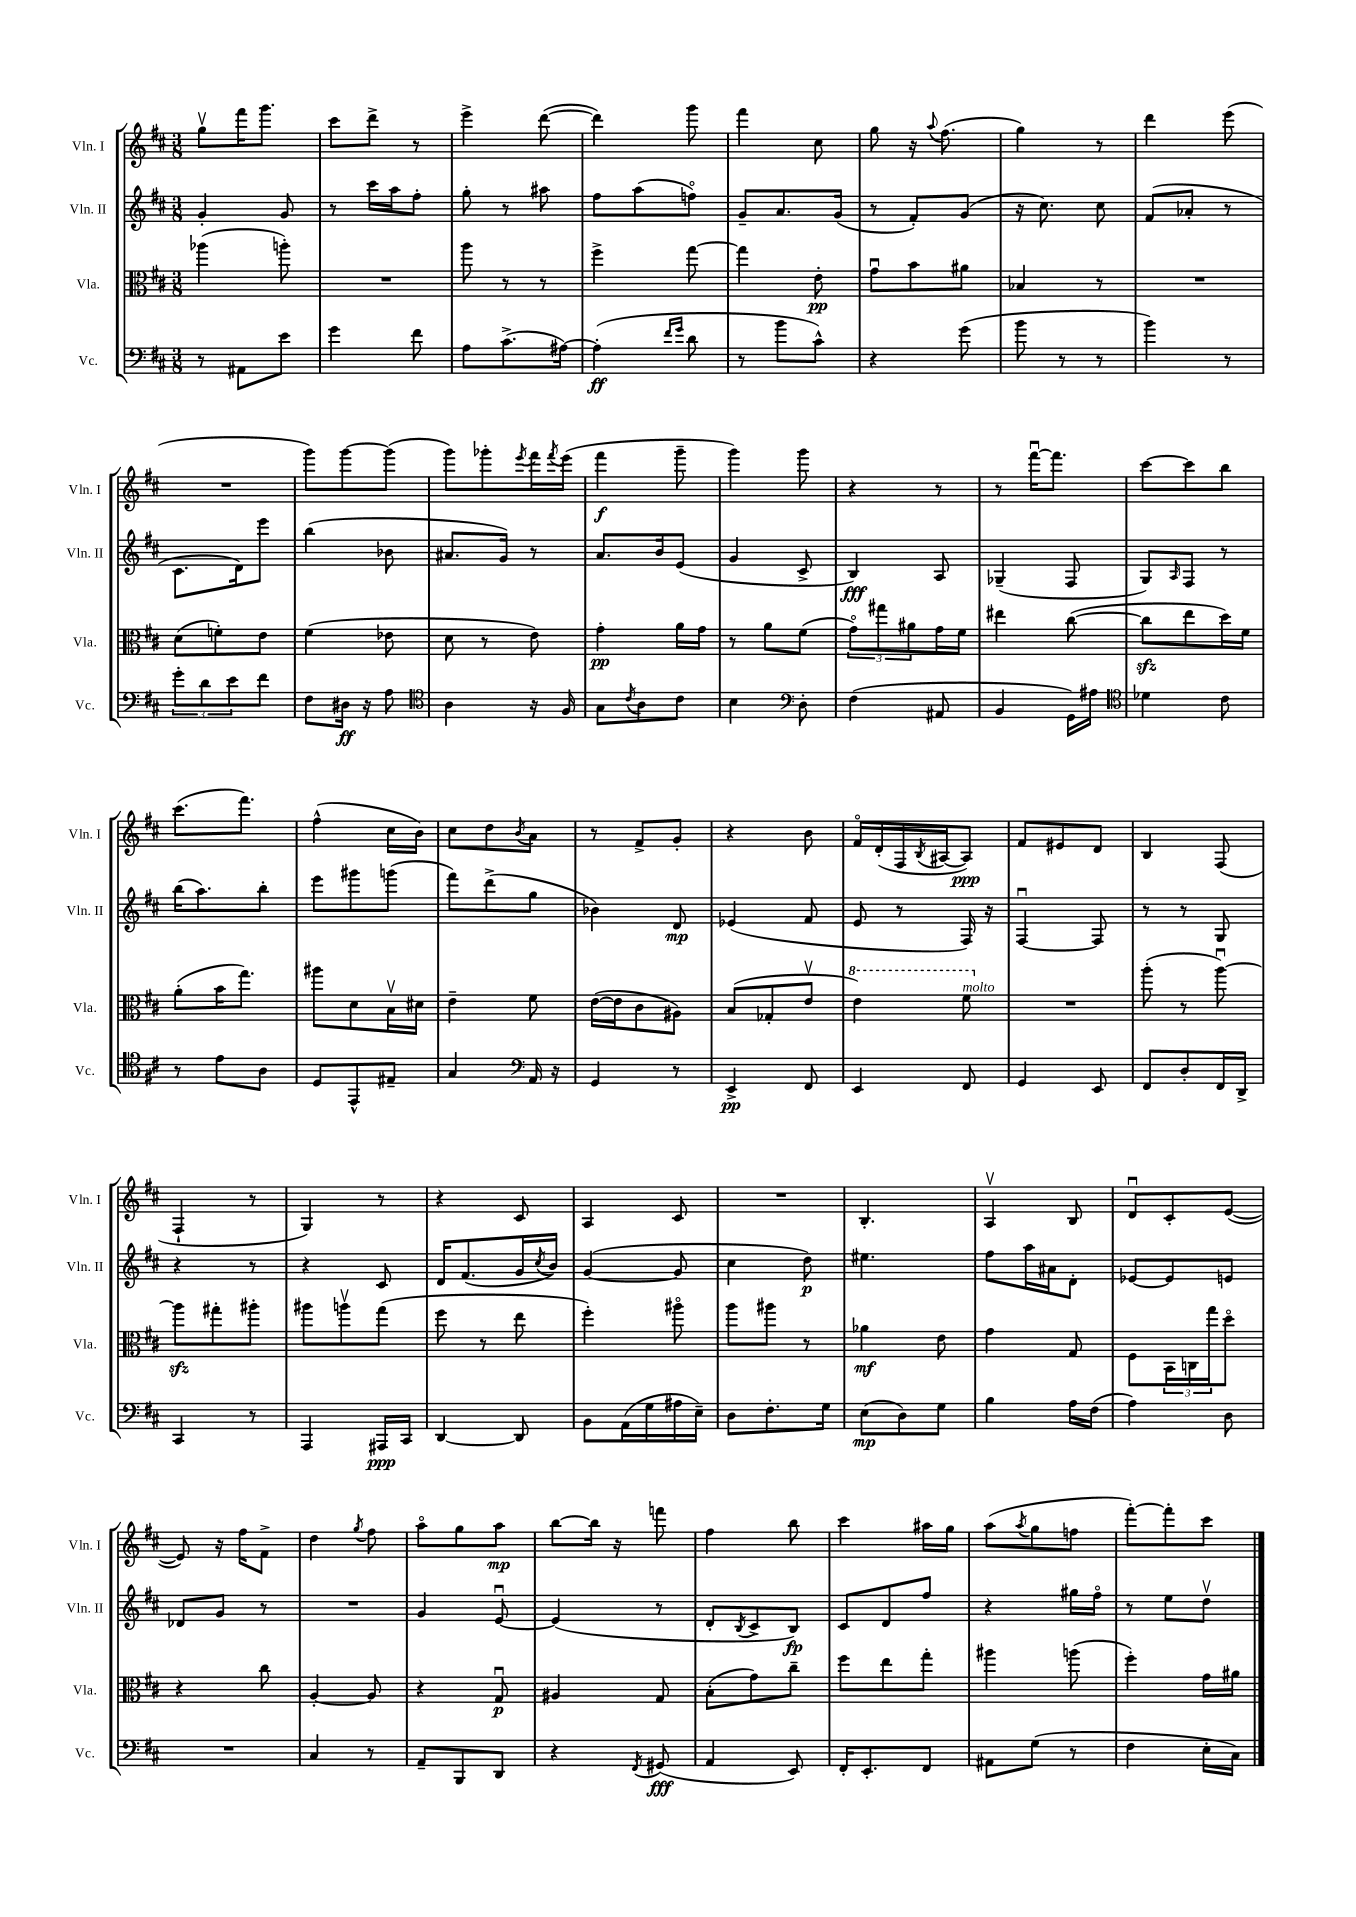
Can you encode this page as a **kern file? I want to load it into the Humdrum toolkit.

**kern	**dynam	**kern	**dynam	**kern	**dynam	**kern	**dynam
*part4	*part4	*part3	*part3	*part2	*part2	*part1	*part1
*staff4	*staff4	*staff3	*staff3	*staff2	*staff2	*staff1	*staff1
*I"Vc.	*	*I"Vla.	*	*I"Vln. II	*	*I"Vln. I	*
*I'Vc.	*	*I'Vla.	*	*I'Vln. II	*	*I'Vln. I	*
*clefF4	*	*clefC3	*	*clefG2	*	*clefG2	*
*k[f#c#]	*	*k[f#c#]	*	*k[f#c#]	*	*k[f#c#]	*
*M3/8	*	*M3/8	*	*M3/8	*	*M3/8	*
=18	=18	=18	=18	=18	=18	=18	=18
8r	.	(4aa-X\	.	4g'/	.	8ggv\L	.
8AA#X\L	.	.	.	.	.	16fff#\K	.
.	.	.	.	.	.	8.ggg\J	.
8e\J	.	8aan'\)	.	8g/	.	.	.
=19	=19	=19	=19	=19	=19	=19	=19
4g\	.	4.r	.	8r	.	8ccc#\L	.
.	.	.	.	16ccc#\LL	.	8ddd^\J	.
.	.	.	.	16aa\J	.	.	.
8f#\	.	.	.	8ff#'\J	.	8r	.
=20	=20	=20	=20	=20	=20	=20	=20
8A\L	.	8aa\	.	8gg'\	.	4eee^\	.
(8.c#^\	.	8r	.	8r	.	.	.
.	.	8r	.	8aa#X\	.	([8ddd\	.
[16A#X\Jk)	.	.	.	.	.	.	.
=21	=21	=21	=21	=21	=21	=21	=21
(4A#'\]	ff	4ff#^\	.	8ff#\L	.	4ddd\])	.
.	.	.	.	(8aa\	.	.	.
16qqf#/LL	.	.	.	.	.	.	.
16qqg/JJ	.	.	.	.	.	.	.
8d\	.	[8gg\	.	8ffn\J)	.	8ggg\	.
=22	=22	=22	=22	=22	=22	=22	=22
8r	.	4gg\]	.	8g~/L	.	4fff#\	.
8b\L	.	.	.	8.a/	.	.	.
8c#^^\J)	.	8e'\	pp	.	.	8cc#\	.
.	.	.	.	(16g/Jk	.	.	.
=23	=23	=23	=23	=23	=23	=23	=23
4r	.	8gu\L	.	8r	.	8gg\	.
.	.	8b\	.	8f#'/L)	.	16r	.
.	.	.	.	.	.	8qqaa/	.
.	.	.	.	.	.	(8.ff#\	.
(8g\	.	8a#X\J	.	(8g/J	.	.	.
=24	=24	=24	=24	=24	=24	=24	=24
8b\	.	4B-X/	.	16r	.	4gg\)	.
.	.	.	.	8.cc#\)	.	.	.
8r	.	.	.	.	.	.	.
8r	.	8r	.	8cc#\	.	8r	.
=25	=25	=25	=25	=25	=25	=25	=25
4b\)	.	4.r	.	(8f#/L	.	4ddd\	.
.	.	.	.	8a-X'/J	.	.	.
8r	.	.	.	8r	.	(8eee\	.
!!LO:LB:g=z
=26	=26	=26	=26	=26	=26	=26	=26
12g'\L	.	(8d\L	.	8.c#\L	.	4.r	.
12d\	.	.	.	.	.	.	.
.	.	8fn'\)	.	.	.	.	.
12e\	.	.	.	.	.	.	.
.	.	.	.	16d\k)	.	.	.
8f#\J	.	8e\J	.	8eee\J	.	.	.
=27	=27	=27	=27	=27	=27	=27	=27
8F#\L	.	(4f#\	.	(4bb\	.	8ggg\L)	.
16D#X\Jk	ff	.	.	.	.	[8ggg\	.
16r	.	.	.	.	.	.	.
8A\	.	8e-X\	.	8b-X\	.	(8ggg\J]	.
=28	=28	=28	=28	=28	=28	=28	=28
*clefC4	*	*	*	*	*	*	*
4A\	.	8d\	.	8.a#X/L	.	8ggg\L)	.
.	.	8r	.	.	.	8ggg-X'\	.
.	.	.	.	16g/Jk)	.	.	.
.	.	.	.	.	.	8qeee/	.
16r	.	8e\)	.	8r	.	16fff#\L	.
.	.	.	.	.	.	8qfff#/	.
16F#/	.	.	.	.	.	(16eee\JJ	.
=29	=29	=29	=29	=29	=29	=29	=29
8G\L	.	4g'\	pp	8.a/L	.	4fff#\	f
8qc#/	.	.	.	.	.	.	.
8A\	.	.	.	.	.	.	.
.	.	.	.	16b/k	.	.	.
8c#\J	.	16a\LL	.	(8e/J	.	8ggg~\	.
.	.	16g\JJ	.	.	.	.	.
=30	=30	=30	=30	=30	=30	=30	=30
4B\	.	8r	.	4g/	.	4ggg\)	.
.	.	8a\L	.	.	.	.	.
*clefF4	*	*	*	*	*	*	*
8D'\	.	(8f#\J	.	8c#^/	.	8ggg\	.
=31	=31	=31	=31	=31	=31	=31	=31
(4F#\	.	12g\L)	.	4B/)	fff	4r	.
.	.	12gg#X\	.	.	.	.	.
.	.	12a#X\	.	.	.	.	.
8AA#X/	.	16g\L	.	8A/	.	8r	.
.	.	16f#\JJ	.	.	.	.	.
=32	=32	=32	=32	=32	=32	=32	=32
4BB/	.	4ee#X\	.	(4G-X~/	.	8r	.
.	.	.	.	.	.	[16fff#u\KL	.
.	.	.	.	.	.	8.fff#\J]	.
16GG\LL)	.	([8cc#\	.	8F#/	.	.	.
16A#X\JJ	.	.	.	.	.	.	.
=33	=33	=33	=33	=33	=33	=33	=33
*clefC4	*	*	*	*	*	*	*
4d-X\	.	8cc#zz\L]	.	8G/L)	.	[8ccc#\L	.
.	.	.	.	16qqA/	.	.	.
.	.	8ee\	.	8F#/J	.	8ccc#\]	.
8c#\	.	16dd\L)	.	8r	.	8bb\J	.
.	.	16f#\JJ	.	.	.	.	.
!!LO:LB:g=z
=34	=34	=34	=34	=34	=34	=34	=34
8r	.	(8a'\L	.	(16bb\KL	.	(8.ccc#\L	.
.	.	.	.	8.aa\)	.	.	.
8e\L	.	16b\K	.	.	.	.	.
.	.	8.gg\J)	.	.	.	8.fff#\J)	.
8A\J	.	.	.	8bb'\J	.	.	.
=35	=35	=35	=35	=35	=35	=35	=35
8D/L	.	8aa#X\L	.	8eee\L	.	(4ff#^^\	.
8EE^^/	.	8d\	.	8ggg#X\	.	.	.
8E#X~/J	.	16Bv\L	.	(8gggn\J	.	16cc#\LL	.
.	.	16d#X\JJ	.	.	.	16b\JJ)	.
=36	=36	=36	=36	=36	=36	=36	=36
4G/	.	4e~\	.	8fff#\L)	.	8cc#\L	.
.	.	.	.	(8ddd^\	.	8dd\	.
*clefF4	*	*	*	*	*	*	*
.	.	.	.	.	.	8qb/	.
16AA/	.	8f#\	.	8gg\J	.	8a\J	.
16r	.	.	.	.	.	.	.
=37	=37	=37	=37	=37	=37	=37	=37
4GG/	.	([16e\LL	.	4b-X\)	.	8r	.
.	.	16e\J]	.	.	.	.	.
.	.	8c#\	.	.	.	8f#^/L	.
8r	.	8A#X\J)	.	8d/	mp	8g'/J	.
=38	=38	=38	=38	=38	=38	=38	=38
4EE^/	pp	(8B/L	.	(4e-X/	.	4r	.
.	.	8G-X'/	.	.	.	.	.
8FF#/	.	8ev/J	.	8f#/	.	8b\	.
=39	=39	=39	=39	=39	=39	=39	=39
*	*	*8va	*	*	*	*	*
4EE/	.	4ee\)	.	8e/	.	16f#/LL	.
.	.	.	.	.	.	(16d'/	.
.	.	.	.	8r	.	16F#/	.
.	.	.	.	.	.	8qB/	.
.	.	.	.	.	.	[16A#X/J	.
!	!	!LO:TX:a:i:t=molto	!	!	!	!	!
8FF#/	.	8ff#\	.	16F#/)	.	8A#/J])	ppp
.	.	.	.	16r	.	.	.
=40	=40	=40	=40	=40	=40	=40	=40
*	*	*X8va	*	*	*	*	*
4GG/	.	4.r	.	[4F#u/	.	8f#/L	.
.	.	.	.	.	.	8e#X/	.
8EE/	.	.	.	8F#/]	.	8d/J	.
=41	=41	=41	=41	=41	=41	=41	=41
8FF#/L	.	(8aa'\	.	8r	.	4B/	.
8D'/	.	8r	.	8r	.	.	.
16FF#/L	.	[8aau\)	.	8G/	.	(8F#/	.
16DD^/JJ	.	.	.	.	.	.	.
!!LO:LB:g=z
=42	=42	=42	=42	=42	=42	=42	=42
4CC#/	.	8aazz\L]	.	4r	.	4F#`/	.
.	.	8gg#X'\	.	.	.	.	.
8r	.	8aa#X'\J	.	8r	.	8r	.
=43	=43	=43	=43	=43	=43	=43	=43
4AAA/	.	8aa#X\L	.	4r	.	4G/)	.
.	.	8aanv\	.	.	.	.	.
16AAA#X/LL	ppp	(8gg\J	.	8c#/	.	8r	.
16CC#/JJ	.	.	.	.	.	.	.
=44	=44	=44	=44	=44	=44	=44	=44
[4DD/	.	8ff#\	.	16d/KL	.	4r	.
.	.	.	.	(8.f#/	.	.	.
.	.	8r	.	.	.	.	.
8DD/]	.	8ee\	.	16g/L	.	8c#/	.
.	.	.	.	8qcc#/	.	.	.
.	.	.	.	16b/JJ)	.	.	.
=45	=45	=45	=45	=45	=45	=45	=45
8BB\L	.	4ff#'\)	.	([4g/	.	4A/	.
(16AA\L	.	.	.	.	.	.	.
16G\	.	.	.	.	.	.	.
16A#X\	.	8aa#X\	.	8g/]	.	8c#/	.
16E~\JJ)	.	.	.	.	.	.	.
=46	=46	=46	=46	=46	=46	=46	=46
8D\L	.	8aa\L	.	4cc#\	.	4.r	.
8.F#'\	.	8aa#X\J	.	.	.	.	.
.	.	8r	.	8dd\)	p	.	.
16G\Jk	.	.	.	.	.	.	.
=47	=47	=47	=47	=47	=47	=47	=47
(8E\L	mp	4a-X\	mf	4.ee#X\	.	4.B'/	.
8D\)	.	.	.	.	.	.	.
8G\J	.	8e\	.	.	.	.	.
=48	=48	=48	=48	=48	=48	=48	=48
4B\	.	4g\	.	8ff#\L	.	4Av/	.
.	.	.	.	16aa\L	.	.	.
.	.	.	.	16a#X\J	.	.	.
16A\LL	.	8G/	.	8d'\J	.	8B/	.
(16F#\JJ	.	.	.	.	.	.	.
=49	=49	=49	=49	=49	=49	=49	=49
4A\)	.	8F#\L	.	[8e-X/L	.	8du/L	.
.	.	24BB\L	.	8e-/]	.	8c#'/	.
.	.	24Cn\	.	.	.	.	.
.	.	24gg\J	.	.	.	.	.
8D\	.	8dd\J	.	8en/J	.	([8e/J	.
!!LO:LB:g=z
=50	=50	=50	=50	=50	=50	=50	=50
4.r	.	4r	.	8d-X/L	.	8e/])	.
.	.	.	.	8g/J	.	16r	.
.	.	.	.	.	.	16ff#\KL	.
.	.	8cc#\	.	8r	.	8f#^\J	.
=51	=51	=51	=51	=51	=51	=51	=51
4C#/	.	[4A'/	.	4.r	.	4dd\	.
.	.	.	.	.	.	8qgg/	.
8r	.	8A/]	.	.	.	8ff#\	.
=52	=52	=52	=52	=52	=52	=52	=52
8AA~/L	.	4r	.	4g/	.	8aa\L	.
8BBB/	.	.	.	.	.	8gg\	.
8DD/J	.	8Gu/	p	[8eu/	.	8aa\J	mp
=53	=53	=53	=53	=53	=53	=53	=53
4r	.	4A#X/	.	(4e/]	.	[8bb\L	.
.	.	.	.	.	.	16bb\Jk]	.
.	.	.	.	.	.	16r	.
8qFF#/	.	.	.	.	.	.	.
(8GG#X/	fff	8G/	.	8r	.	8fffn\	.
=54	=54	=54	=54	=54	=54	=54	=54
4AA/	.	(8B'\L	.	8d'/L	.	4ff#\	.
.	.	.	.	8qB/	.	.	.
.	.	8g\)	.	8c#^/	.	.	.
8EE/)	.	8cc#~\J	.	8B/J)	fp	8bb\	.
=55	=55	=55	=55	=55	=55	=55	=55
16FF#'/KL	.	8ff#\L	.	8c#/L	.	4ccc#\	.
8.EE'/	.	.	.	.	.	.	.
.	.	8ee\	.	8d/	.	.	.
8FF#/J	.	8gg'\J	.	8ff#/J	.	16aa#X\LL	.
.	.	.	.	.	.	16gg\JJ	.
=56	=56	=56	=56	=56	=56	=56	=56
8AA#X\L	.	4aa#X\	.	4r	.	(8aa\L	.
.	.	.	.	.	.	8qaa/	.
(8G\J	.	.	.	.	.	8gg\	.
8r	.	(8aan\	.	16gg#X\LL	.	8ffn\J	.
.	.	.	.	16ff#\JJ	.	.	.
=57	=57	=57	=57	=57	=57	=57	=57
4F#\	.	4ff#'\)	.	8r	.	[8fff#'\L)	.
.	.	.	.	8ee\L	.	8fff#'\]	.
16E'\LL	.	16g\LL	.	8ddv\J	.	8ccc#\J	.
16C#\JJ)	.	16a#X\JJ	.	.	.	.	.
==	==	==	==	==	==	==	==
*-	*-	*-	*-	*-	*-	*-	*-
